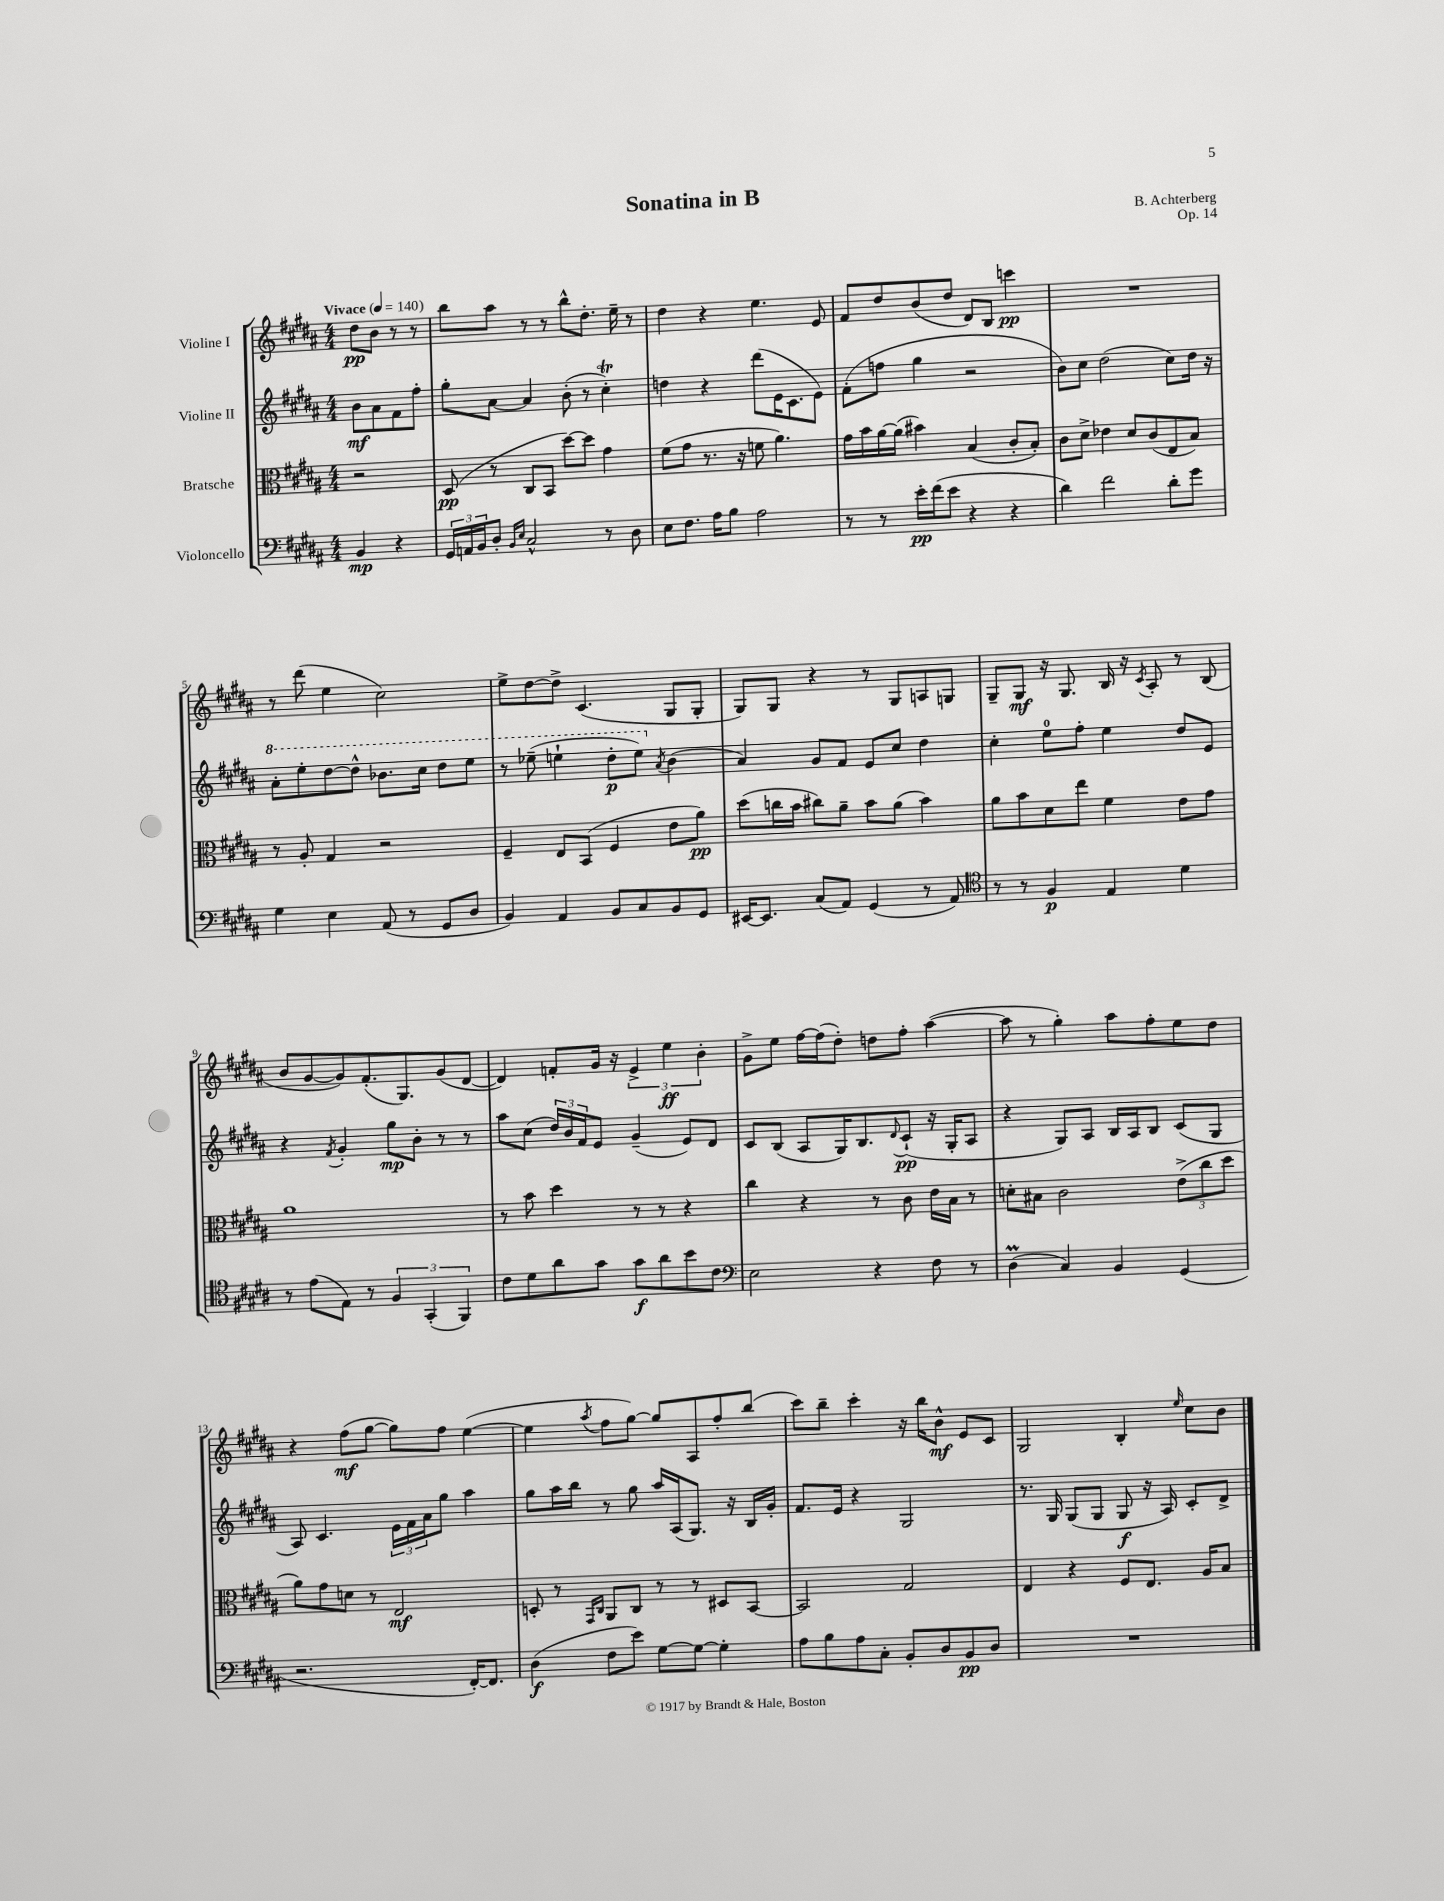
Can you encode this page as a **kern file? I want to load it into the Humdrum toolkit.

**kern	**dynam	**kern	**dynam	**kern	**dynam	**kern	**dynam
*part4	*part4	*part3	*part3	*part2	*part2	*part1	*part1
*staff4	*staff4	*staff3	*staff3	*staff2	*staff2	*staff1	*staff1
*I"Violoncello	*	*I"Bratsche	*	*I"Violine II	*	*I"Violine I	*
*clefF4	*	*clefC3	*	*clefG2	*	*clefG2	*
*k[f#c#g#d#a#]	*	*k[f#c#g#d#a#]	*	*k[f#c#g#d#a#]	*	*k[f#c#g#d#a#]	*
*M4/4	*	*M4/4	*	*M4/4	*	*M4/4	*
*MM140	*	*MM140	*	*MM140	*	*MM140	*
=	=	=	=	=	=	=	=
!	!	!	!	!	!	!LO:TX:a:B:t=Vivace	!
4BB/	mp	2r	.	8b\L	mf	8dd#\L	pp
.	.	.	.	8a#\	.	8b\J	.
4r	.	.	.	8f#\	.	8r	.
.	.	.	.	8ff#'\J	.	8r	.
=1	=1	=1	=1	=1	=1	=1	=1
24GG#/LL	.	(8D#/	pp	8gg#'\L	.	8bb\L	.
24AAn/	.	.	.	.	.	.	.
24BB/J	.	.	.	.	.	.	.
8D#'/J	.	8r	.	[8a#\J	.	8aa#\J	.
16qqBB/LL	.	.	.	.	.	.	.
16qqE/JJ	.	.	.	.	.	.	.
2C#^^/	.	8C#/L	.	4a#/]	.	8r	.
.	.	8BB/J	.	.	.	8r	.
.	.	[8dd#\L)	.	(8b'\	.	8bb^^\L	.
.	.	8dd#\J]	.	8r	.	8.dd#'\J	.
8r	.	4g#\	.	4cc#T'\)	.	.	.
.	.	.	.	.	.	16ee~\	.
8D#\	.	.	.	.	.	8r	.
=2	=2	=2	=2	=2	=2	=2	=2
8E\L	.	(8f#\L	.	4ddn\	.	4dd#\	.
8.F#\J	.	8g#\J	.	.	.	.	.
.	.	8.r	.	4r	.	4r	.
16A#\KL	.	.	.	.	.	.	.
8B\J	.	.	.	.	.	.	.
.	.	16r	.	.	.	.	.
2A#\	.	8fn\	.	(8ddd#\L	.	4.ee\	.
.	.	4.a#\)	.	16e\K	.	.	.
.	.	.	.	8.c#\	.	.	.
.	.	.	.	8e\J)	.	8e/	.
=3	=3	=3	=3	=3	=3	=3	=3
8r	.	16g#\LL	.	(8f#'\L	.	8f#/L	.
.	.	16b\	.	.	.	.	.
8r	.	[16a#\	.	8ffn\J	.	8dd#/	.
.	.	(16a#\JJ]	.	.	.	.	.
16e'\LL	pp	4b#X\)	.	4gg#\	.	(8b/	.
(16f#\J	.	.	.	.	.	.	.
8e\J	.	.	.	.	.	8dd#/J	.
4r	.	(4B/	.	2r	.	8d#/L)	.
.	.	.	.	.	.	8B/J	.
4r	.	8c#'/L	.	.	.	4cccn\	pp
.	.	8B'/J)	.	.	.	.	.
=4	=4	=4	=4	=4	=4	=4	=4
4d#\)	.	8c#\L	.	8b\L)	.	1r	.
.	.	8d#^\J	.	8cc#\J	.	.	.
2f#\	.	4e-X\	.	(2dd#\	.	.	.
.	.	8d#/L	.	.	.	.	.
.	.	(8c#/	.	.	.	.	.
8d#'\L	.	8E/	.	8cc#\L)	.	.	.
8g#\J	.	8B/J)	.	16dd#\Jk	.	.	.
.	.	.	.	16r	.	.	.
!!LO:LB:g=z
=5	=5	=5	=5	=5	=5	=5	=5
*	*	*	*	*8va	*	*	*
4G#\	.	8r	.	8aa#'\L	.	8r	.
.	.	8A#'/	.	8eee'\	.	(8ddd#\	.
4E\	.	4G#/	.	[8ddd#\	.	4ee\	.
.	.	.	.	8ddd#^^\J]	.	.	.
(8AA#/	.	2r	.	8.bb-X\L	.	2cc#\)	.
8r	.	.	.	.	.	.	.
.	.	.	.	16ccc#\Jk	.	.	.
8GG#/L	.	.	.	8ddd#\L	.	.	.
8D#/J	.	.	.	8eee\J	.	.	.
=6	=6	=6	=6	=6	=6	=6	=6
4BB/)	.	4F#~/	.	8r	.	8ee^\L	.
.	.	.	.	(8eee-X~\	.	[8dd#\	.
4AA#/	.	8E/L	.	4eeen`\	.	8dd#^\J]	.
.	.	(8BB/J	.	.	.	(4.c#/	.
8BB/L	.	4F#/	.	8ddd#'\L	p	.	.
8C#/	.	.	.	8eee\J)	.	.	.
*	*	*	*	*X8va	*	*	*
.	.	.	.	8qa#/	.	.	.
8BB/	.	8e\L	.	(4b\	.	8G#/L	.
8GG#/J	.	8a#\J)	pp	.	.	8G#'/J	.
=7	=7	=7	=7	=7	=7	=7	=7
[16EE#X/KL	.	(8dd#\L	.	4a#/)	.	8G#/L)	.
8.EE#/J]	.	.	.	.	.	.	.
.	.	16ccn\L	.	.	.	8G#/J	.
.	.	16b\JJ	.	.	.	.	.
(8C#/L	.	8cc#X\L)	.	8g#/L	.	4r	.
8AA#/J)	.	8a#~\J	.	8f#/J	.	.	.
(4GG#/	.	8b\L	.	8e/L	.	8r	.
.	.	(8a#\J	.	8cc#/J	.	8G#/L	.
8r	.	4b\)	.	4dd#\	.	8An/	.
8AA#/)	.	.	.	.	.	8Gn/J	.
=8	=8	=8	=8	=8	=8	=8	=8
*clefC4	*	*	*	*	*	*	*
8r	.	8a#\L	.	4cc#'\	.	8G#~/L	.
8r	.	8b\	.	.	.	8G#/J	mf
4F#/	p	8d#\	.	8ee\L	.	16r	.
.	.	.	.	.	.	8.G#/	.
.	.	8ee\J	.	8ff#'\J	.	.	.
4E/	.	4f#\	.	4ee\	.	16B/	.
.	.	.	.	.	.	16r	.
.	.	.	.	.	.	8qc#/	.
.	.	.	.	.	.	8A#'/	.
4d#\	.	8e\L	.	8dd#/L	.	8r	.
.	.	8g#\J	.	8e/J	.	(8B/	.
!!LO:LB:g=z
=9	=9	=9	=9	=9	=9	=9	=9
8r	.	1a#	.	4r	.	8b/L	.
(8e\L	.	.	.	.	.	[8g#/	.
.	.	.	.	8qf#/	.	.	.
8E\J)	.	.	.	4g#'/	.	8g#/])	.
8r	.	.	.	.	.	(8.f#'/	.
6F#/	.	.	.	8gg#\L	mp	.	.
.	.	.	.	.	.	8.G#/)	.
.	.	.	.	8b'\J	.	.	.
(6GG#'/	.	.	.	.	.	.	.
.	.	.	.	8r	.	(8g#/	.
6FF#/)	.	.	.	.	.	.	.
.	.	.	.	8r	.	[8d#/J	.
=10	=10	=10	=10	=10	=10	=10	=10
8c#\L	.	8r	.	8aa#\L	.	4d#/])	.
8d#\	.	8b\	.	(8cc#\J	.	.	.
8a#\	.	4dd#\	.	24dd#/LL)	.	8fn'/L	.
.	.	.	.	24b/	.	.	.
.	.	.	.	24f#/J	.	.	.
8g#\J	.	.	.	8e/J	.	16g#/Jk	.
.	.	.	.	.	.	16r	.
8g#\L	f	8r	.	(4g#~/	.	6e^/	.
8a#\	.	8r	.	.	.	.	.
.	.	.	.	.	.	6ee\	ff
8b\	.	4r	.	8e/L)	.	.	.
.	.	.	.	.	.	6b'\	.
8c#\J	.	.	.	8d#/J	.	.	.
=11	=11	=11	=11	=11	=11	=11	=11
*clefF4	*	*	*	*	*	*	*
2E\	.	4cc#\	.	8c#/L	.	8g#^\L	.
.	.	.	.	(8B/J	.	8ee\J	.
.	.	4r	.	8A#/L	.	[16ff#\LL	.
.	.	.	.	.	.	(16ff#\J]	.
.	.	.	.	16G#/K)	.	8dd#'\J)	.
.	.	.	.	8.B/	.	.	.
4r	.	8r	.	.	.	8ddn\L	.
.	.	.	.	8qqd#/	.	.	.
.	.	8c#\	.	(8c#`/J	pp	8ff#'\J	.
8F#\	.	16e\LL	.	16r	.	([4aa#\	.
.	.	16B\JJ	.	16G#'/KL	.	.	.
8r	.	8r	.	8A#/J	.	.	.
=12	=12	=12	=12	=12	=12	=12	=12
(4D#m\	.	8dn'\L	.	4r	.	8aa#\]	.
.	.	8B#X\J	.	.	.	8r	.
4C#/)	.	2c#\	.	8G#/L)	.	4gg#'\)	.
.	.	.	.	8A#/J	.	.	.
4BB/	.	.	.	16B/LL	.	8aa#\L	.
.	.	.	.	16A#/J	.	.	.
.	.	.	.	8B/J	.	8ff#'\	.
(4GG#/	.	(12e^\L	.	(8c#/L	.	8ee\	.
.	.	12cc#\	.	.	.	.	.
.	.	.	.	8G#/J	.	8dd#\J	.
.	.	12dd#\J	.	.	.	.	.
!!LO:LB:g=z
=13	=13	=13	=13	=13	=13	=13	=13
2.r	.	8a#\L)	.	8A#/)	.	4r	.
.	.	8g#\	.	4.c#/	.	.	.
.	.	8dn\J	.	.	.	(8ff#\L	mf
.	.	8r	.	.	.	[8gg#\J	.
.	.	2E/	mf	24e\LL	.	8gg#\L])	.
.	.	.	.	24f#\	.	.	.
.	.	.	.	24a#\J	.	.	.
.	.	.	.	8gg#\J	.	8ff#\J	.
[16FF#'/KL)	.	.	.	4aa#\	.	([4ee\	.
8.FF#/J]	.	.	.	.	.	.	.
=14	=14	=14	=14	=14	=14	=14	=14
(4D#\	f	8Dn'/	.	8gg#\L	.	4ee\]	.
.	.	8r	.	16aa#\L	.	.	.
.	.	.	.	16bb\JJ	.	.	.
.	.	16qqGG#/LL	.	.	.	.	.
.	.	16qqC#/JJ	.	.	.	8qaa#/	.
8F#\L	.	8AA#/L	.	8r	.	8ff#\L	.
8e\J)	.	8C#/J	.	8gg#\	.	[8gg#\J)	.
[8G#\L	.	8r	.	16aa#/LL	.	8gg#/L]	.
.	.	.	.	(16A#/J	.	.	.
8G#\J_	.	8r	.	8.G#/J)	.	8A#/	.
4G#'\]	.	8D#X/L	.	.	.	8ff#'/	.
.	.	.	.	16r	.	.	.
.	.	[8BB/J	.	16B/LL	.	(8bb/J	.
.	.	.	.	16g#'/JJ	.	.	.
=15	=15	=15	=15	=15	=15	=15	=15
8A#\L	.	2BB/]	.	8.f#/L	.	8ccc#\L)	.
8B\	.	.	.	.	.	8bb~\J	.
.	.	.	.	16e/Jk	.	.	.
8A#\	.	.	.	4r	.	4ccc#'\	.
8C#'\J	.	.	.	.	.	.	.
8BB'/L	.	2G#/	.	2G#/	.	16r	.
.	.	.	.	.	.	16bb\KL	.
8D#/	.	.	.	.	.	8b^^\J	mf
8BB/	pp	.	.	.	.	8e/L	.
8D#/J	.	.	.	.	.	8c#/J	.
=16	=16	=16	=16	=16	=16	=16	=16
1r	.	4E/	.	8.r	.	2G#/	.
.	.	.	.	16G#/	.	.	.
.	.	4r	.	(8G#/L	.	.	.
.	.	.	.	8G#/J	.	.	.
.	.	8F#/L	.	8G#/	f	4B'/	.
.	.	8.E/J	.	16r	.	.	.
.	.	.	.	16A#/)	.	.	.
.	.	.	.	.	.	16qqee/	.
.	.	.	.	8c#'/L	.	8cc#\L	.
.	.	16A#/KL	.	.	.	.	.
.	.	8B/J	.	8d#^/J	.	8b\J	.
==	==	==	==	==	==	==	==
*-	*-	*-	*-	*-	*-	*-	*-
